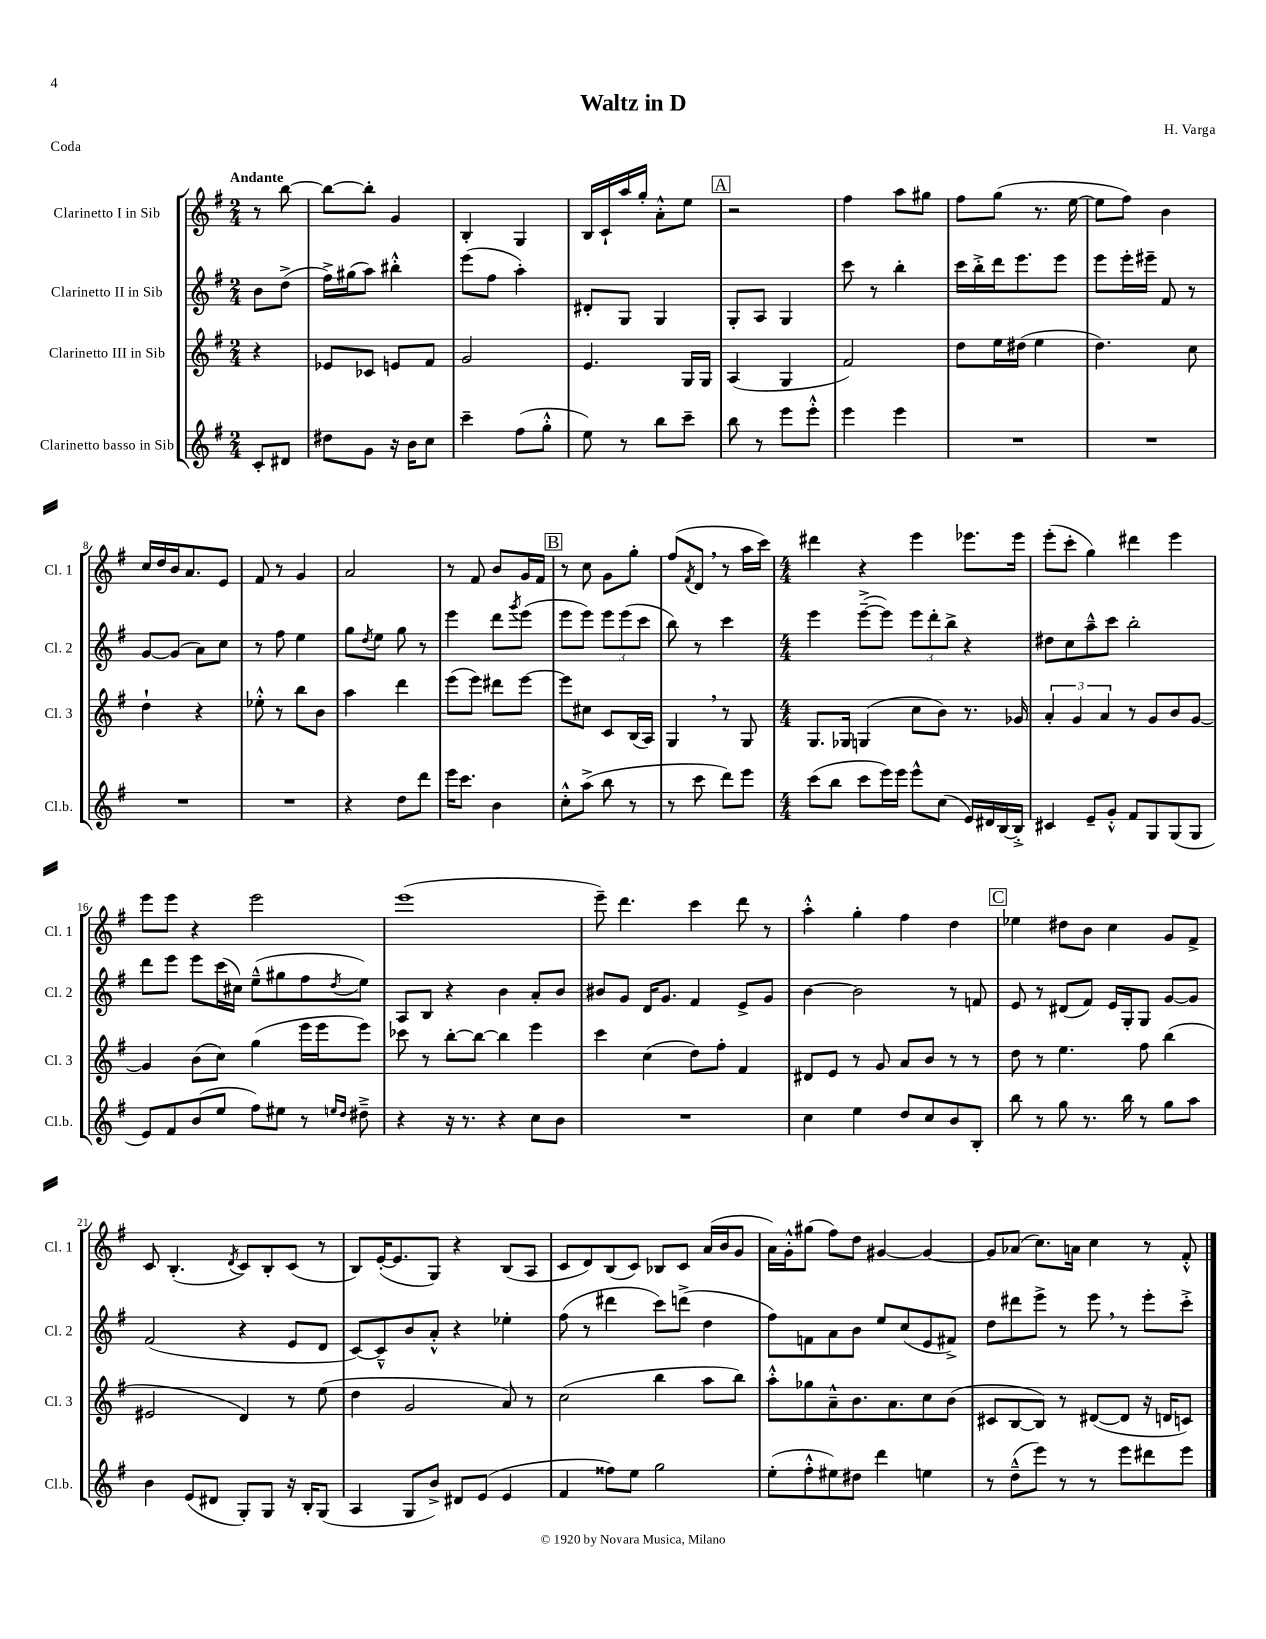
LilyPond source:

\header { title = "Waltz in D" composer = "H. Varga" piece = "Coda" }
<<
\new StaffGroup <<
\new Staff = "s0" \with { instrumentName = "Clarinetto I in Sib" shortInstrumentName = "Cl. 1" } {
    \clef treble \key g \major \numericTimeSignature \time 2/4 \partial 4 \tempo "Andante"
    r8 b''8~ |
    b''8~ b''8-. g'4 |
    b4-. g4 |
    b16 c'16-! a''16 g''16-. a'8-.-^ e''8 |
    \mark \markup { \box "A" } r2 |
    fis''4 a''8 gis''8 |
    fis''8 g''8( r8. e''16~ |
    e''8 fis''8) b'4 |
    c''16 d''16 b'16 a'8. e'8 |
    fis'8 r8 g'4 |
    a'2 |
    r8 fis'8 b'8 g'16 fis'16 |
    \mark \markup { \box "B" } r8 c''8 g'8 g''8-. |
    fis''8( \acciaccatura { fis'8 } d'8 \breathe r8 a''16 c'''16) |
    \numericTimeSignature \time 4/4 dis'''4 r4 e'''4 ees'''8. ees'''16 |
    e'''8-.( c'''8-. g''4) dis'''4 e'''4 |
    e'''8 e'''8 r4 e'''2 |
    e'''1( |
    e'''8--) d'''4. c'''4 d'''8 r8 |
    a''4-.-^ g''4-. fis''4 d''4 |
    \mark \markup { \box "C" } ees''4 dis''8 b'8 c''4 g'8 fis'8-> |
    c'8 b4.-.( \acciaccatura { d'8 } c'8) b8-. c'8( r8 |
    b8) e'16~-.( e'8. g8) r4 b8( a8 |
    c'8 d'8) b8( c'8) bes8 c'8 a'16( b'16 g'8 |
    a'16) g'16-.-^ gis''8( fis''8) d''8 gis'4~ gis'4~ |
    gis'8 aes'8( c''8.) a'16 c''4 r8 fis'8-.-^ \bar "|." |
}
\new Staff = "s1" \with { instrumentName = "Clarinetto II in Sib" shortInstrumentName = "Cl. 2" } {
    \clef treble \key g \major \numericTimeSignature \time 2/4 \partial 4
    b'8 d''8->( |
    fis''16->) gis''16( a''8) bis''4-.-^ |
    e'''8( fis''8 a''4-.) |
    dis'8-. g8 g4 |
    \mark \markup { \box "A" } g8-. a8 g4 |
    c'''8 r8 b''4-. |
    c'''16 b''16-.-> d'''16 e'''8. e'''8 |
    e'''8 e'''16-. eis'''16-- fis'8 r8 |
    g'8~ g'8( a'8) c''8 |
    r8 fis''8 e''4 |
    g''8 \acciaccatura { d''8 } e''8 g''8 r8 |
    e'''4 d'''8 \acciaccatura { g'''8 } e'''8( |
    \mark \markup { \box "B" } e'''8 e'''8) \tuplet 3/2 { e'''8 e'''8( c'''8 } |
    b''8) r8 c'''4 |
    \numericTimeSignature \time 4/4 e'''4 e'''8~--->( e'''8) \tuplet 3/2 { e'''8 d'''8-. b''8-> } r4 |
    dis''8 c''8 a''8---^ c'''8 b''2-. |
    d'''8 e'''8 e'''8 c'''16( cis''16) e''8---^( gis''8 fis''8 \acciaccatura { d''8 } e''8) |
    a8 b8 r4 b'4 a'8-. b'8 |
    bis'8 g'8 d'16 g'8. fis'4 e'8-> g'8 |
    b'4~ b'2 r8 f'8 |
    \mark \markup { \box "C" } e'8 r8 dis'8( fis'8) e'16 g16-. g8 g'8~ g'8 |
    fis'2( r4 e'8 d'8 |
    c'8~) c'8---^ b'8 a'8-.-^ r4 ees''4-. |
    fis''8( r8 dis'''4 c'''8) d'''8->( d''4 |
    fis''8) f'8 a'8 b'8 e''8 c''8( e'8 fis'8->) |
    d''8 dis'''8 e'''8-> r8 e'''8 \breathe r8 e'''8-. c'''8-.-> \bar "|." |
}
\new Staff = "s2" \with { instrumentName = "Clarinetto III in Sib" shortInstrumentName = "Cl. 3" } {
    \clef treble \key g \major \numericTimeSignature \time 2/4 \partial 4
    r4 |
    ees'8 ces'8 e'8 fis'8 |
    g'2 |
    e'4. g16 g16 |
    \mark \markup { \box "A" } a4( g4 |
    fis'2) |
    d''8 e''16 dis''16( e''4 |
    d''4.) c''8 |
    d''4-! r4 |
    ees''8-.-^ r8 b''8 b'8 |
    a''4 d'''4 |
    e'''8( e'''8) dis'''8 e'''8~ |
    \mark \markup { \box "B" } e'''8 cis''8 c'8 b16( a16) |
    g4 \breathe r8 g8 |
    \numericTimeSignature \time 4/4 g8. ges16 g4( c''8 b'8) r8. ges'16 |
    \tuplet 3/2 { a'4-. g'4 a'4 } r8 g'8 b'8 g'8~ |
    g'4 b'8( c''8) g''4( e'''16 e'''16 e'''8) |
    ces'''8 r8 b''8~-. b''8~ b''4 e'''4 |
    c'''4 c''4( d''8) fis''8-. fis'4 |
    dis'8 e'8 r8 g'8 a'8 b'8 r8 r8 |
    \mark \markup { \box "C" } d''8 r8 e''4. fis''8 b''4( |
    eis'2 d'4) r8 e''8( |
    d''4 g'2 a'8) r8 |
    c''2( b''4 a''8 b''8) |
    a''8-.-^ ges''8 a'8---^ b'8. a'8. c''8 b'8( |
    cis'8 b8~ b8) r8 dis'8~( dis'8 r16 d'16 c'8) \bar "|." |
}
\new Staff = "s3" \with { instrumentName = "Clarinetto basso in Sib" shortInstrumentName = "Cl.b." } {
    \clef treble \key g \major \numericTimeSignature \time 2/4 \partial 4
    c'8-. dis'8 |
    dis''8 g'8 r16 b'16 c''8 |
    c'''4-- fis''8( g''8-.-^ |
    e''8) r8 b''8 c'''8-- |
    \mark \markup { \box "A" } b''8 r8 e'''8 e'''8-.-^ |
    e'''4 e'''4 |
    R2 |
    R2 |
    R2 |
    R2 |
    r4 d''8 d'''8 |
    e'''16 c'''8. b'4 |
    \mark \markup { \box "B" } c''8-.-^ a''8->( b''8 r8 |
    r8 c'''8 d'''8) e'''8 |
    \numericTimeSignature \time 4/4 c'''8( b''8 c'''8 e'''16) e'''16 e'''8-^ c''8( e'16) dis'16 b16~ b16-.-> |
    cis'4 e'8-- g'8-.-^ fis'8 g8 g8( g8 |
    e'8) fis'8 b'8( e''8 fis''8) eis''8 r8 \grace { e''16 d''16 } dis''8---> |
    r4 r16 r8. r4 c''8 b'8 |
    R1 |
    c''4 e''4 d''8 c''8 b'8 b8-. |
    \mark \markup { \box "C" } b''8 r8 g''8 r8. b''16 r8 g''8 a''8 |
    b'4 e'8( dis'8 g8-.) g8 r16 b16-. g8( |
    a4 g8 b'8->) dis'8 e'8( e'4 |
    fis'4 fisis''8) e''8 g''2 |
    e''8-.( fis''8-.-^ eis''8) dis''8 d'''4 e''4 |
    r8 d''8---^( e'''8) r8 r8 e'''8 dis'''8 e'''8 \bar "|." |
}
>>
>>
